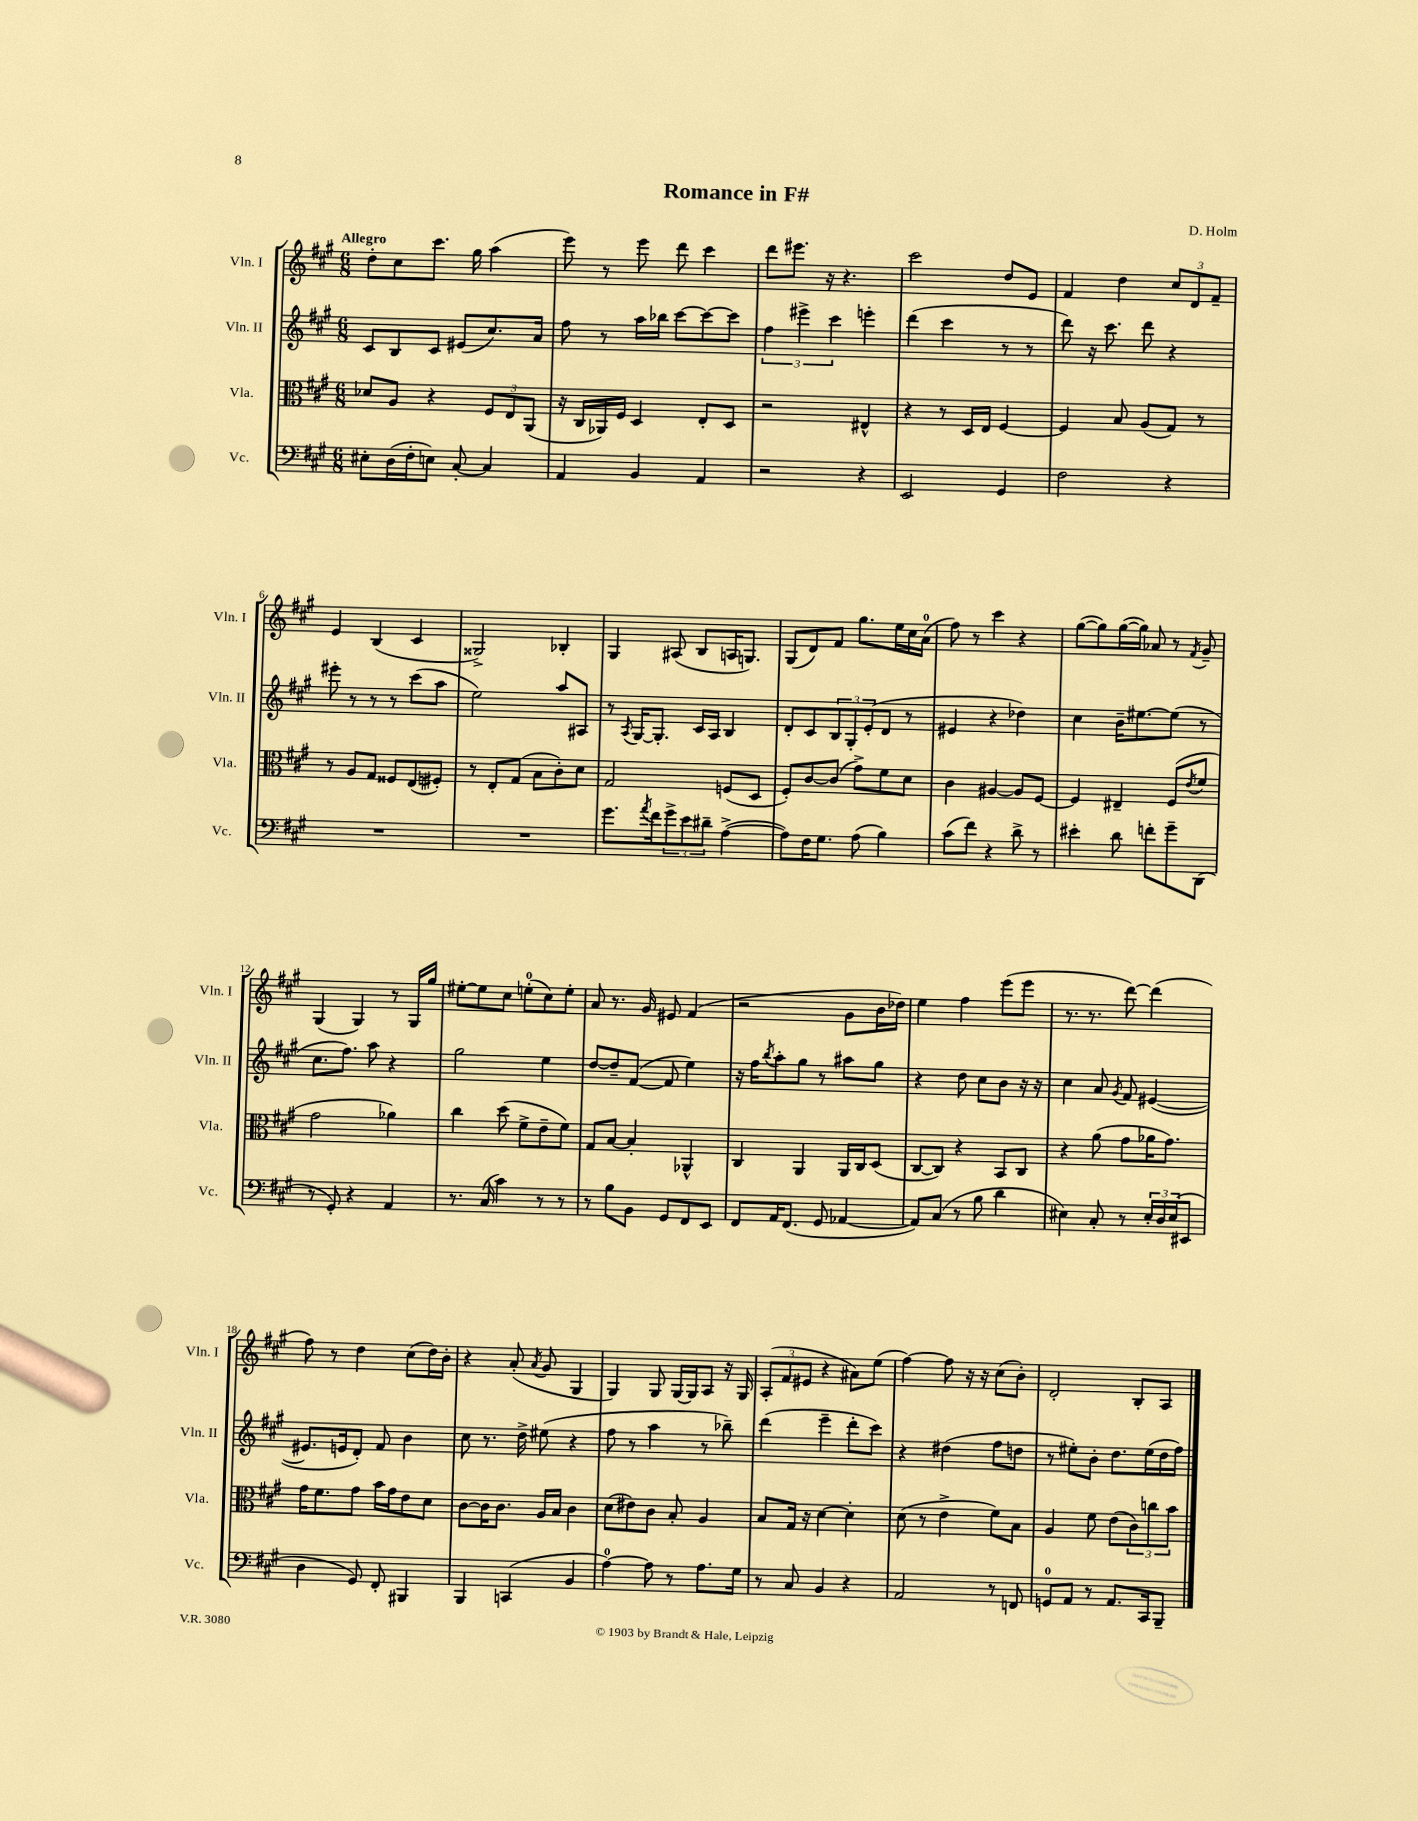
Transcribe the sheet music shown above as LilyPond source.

\header { title = "Romance in F#" composer = "D. Holm" }
<<
\new StaffGroup <<
\new Staff = "s0" \with { instrumentName = "Vln. I" shortInstrumentName = "Vln. I" } {
    \clef treble \key a \major \numericTimeSignature \time 6/8 \tempo "Allegro"
    d''8-. cis''8 cis'''8. gis''16 a''4( |
    e'''8) r8 e'''8 d'''8 cis'''4 |
    d'''8 eis'''8. r16 r4. |
    cis'''2 d''8 e'8 |
    fis'4 d''4 \tuplet 3/2 { cis''8 d'8 fis'8-- } |
    e'4 b4( cis'4 |
    gisis2->) bes4-. |
    gis4 ais8( b8 a16 g8.) |
    gis8( d'8) fis'8 gis''8. e''16 cis''16 a'16-0( |
    fis''8) r8 cis'''4 r4 |
    gis''8~( gis''8) gis''16~( gis''16) aes'8 r8 \acciaccatura { fis'8 } gis'8-- |
    gis4( gis4) r8 gis16 gis''16 |
    eis''8~-. eis''8 cis''8 e''8-0-.( cis''8) e''8-. |
    a'8 r8. gis'16 eis'8 fis'4( |
    r2 gis'8 b'16 des''16) |
    e''4 fis''4 e'''8( e'''8 |
    r8. r8. d'''8~) d'''4( |
    fis''8) r8 d''4 cis''8( d''16) b'16-. |
    r4 a'8-.( \acciaccatura { a'8 } gis'8 gis4 |
    gis4) gis8 gis16~ gis16 a8 r16 gis16 |
    \tuplet 3/2 { a8-.( fis'8 eis'8 } r4 ais'8) e''8( |
    fis''4~) fis''8 r16 r16 cis''8( b'8-.) |
    d'2-. b8-. a8 \bar "|." |
}
\new Staff = "s1" \with { instrumentName = "Vln. II" shortInstrumentName = "Vln. II" } {
    \clef treble \key a \major \numericTimeSignature \time 6/8
    cis'8 b8 cis'8 eis'8( cis''8.) a'16 |
    fis''8 r8 a''16 bes''16 cis'''8~ cis'''8~ cis'''8 |
    \tuplet 3/2 { fis''4 eis'''4-> cis'''4 } e'''4-. |
    d'''4( cis'''4 r8 r8 |
    d'''8) r16 cis'''8. d'''8 r4 |
    eis'''8-. r8 r8 r8 cis'''8( a''8 |
    e''2) a''8 ais8 |
    r8 \acciaccatura { a8 } gis16~ gis8.-. cis'16 a16 b4 |
    d'8-. cis'8 \tuplet 3/2 { b8 gis8-. e'8-.( } d'8 r8 |
    eis'4 r4 des''4) |
    cis''4 b'16-- eis''8.~ eis''8( r8 |
    cis''8. fis''8.) a''8 r4 |
    gis''2 e''4 |
    d''8~ d''8-- fis'8~( fis'8 e''4) |
    r16 fis''16 \acciaccatura { b''8 } a''8-. gis''8 r8 ais''8 gis''8 |
    r4 d''8 cis''8 b'8 r16 r16 |
    cis''4 a'8 \acciaccatura { gis'8 } fis'8 eis'4~( |
    eis'8. e'16 d'8-.) fis'8 b'4 |
    cis''8 r8. d''16-> eis''8( r4 |
    fis''8 r8 a''4 r8 bes''8--) |
    d'''4( e'''4-- d'''8-. cis'''8) |
    r4 dis''4( fis''8 d''8 |
    r8 eis''8-.) b'8-. d''8. eis''16( d''16 fis''16) \bar "|." |
}
\new Staff = "s2" \with { instrumentName = "Vla." shortInstrumentName = "Vla." } {
    \clef alto \key a \major \numericTimeSignature \time 6/8
    des'8 a8 r4 \tuplet 3/2 { fis8 e8 a,8( } |
    r16 cis16 aes,16) fis16 d4 e8-. d8 |
    r2 eis4-^ |
    r4 r8 d16 e16 fis4~ |
    fis4 b8 a8( gis8) r8 |
    r8 a8 gis8 fisis8 e8( fis8-.) |
    r8 e8-. gis8( b8 cis'8-.) d'8 |
    gis2 f8( d8 |
    fis8-.) cis'8~ cis'8( gis'8->) fis'8 d'8 |
    cis'4 ais4~ ais8 fis8~ |
    fis4 eis4-- fis8( \acciaccatura { e'8 } fis'8 |
    gis'2 aes'4) |
    cis''4 d''8( fis'8-> e'8-- fis'8) |
    gis8 b8~ b4-. aes,4-^ |
    cis4 a,4 a,16 cis16 d8( |
    cis8~ cis8) r4 b,8 cis8 |
    r4 a'8( gis'8 aes'16 gis'8.) |
    gis'16 fis'8. gis'8 b'16 gis'16 e'8 d'8 |
    cis'8~ cis'16 cis'8. a16 b16 cis'4 |
    d'8( eis'8) cis'8 b8-. a4 |
    b8 gis16 r16 d'4~ d'4-. |
    d'8( r8 e'4-> fis'8) b8 |
    a4 fis'8 e'8( \tuplet 3/2 { cis'8) c''8 b'8 } \bar "|." |
}
\new Staff = "s3" \with { instrumentName = "Vc." shortInstrumentName = "Vc." } {
    \clef bass \key a \major \numericTimeSignature \time 6/8
    eis8-. d16( fis16-. e8) cis8~-. cis4 |
    a,4 b,4 a,4 |
    r2 r4 |
    e,2 gis,4 |
    fis2 r4 |
    R2. |
    R2. |
    gis'8. \acciaccatura { a'8 } fis'16 \tuplet 3/2 { gis'8-> e'8 dis'8-- } a4~->( |
    a8) fis16 gis8. a8( b4) |
    cis'8( fis'8) r4 d'8-> r8 |
    eis'4-. d'8 f'8-. gis'8-- d,8( |
    r8 gis,8-.) r4 a,4 |
    r8. cis16( cis'4) r8 r8 |
    r8 b8 b,8 gis,8 fis,8 e,8 |
    fis,8 a,16 fis,8.( gis,8 aes,4~ |
    aes,8) cis8( r8 b8 d'4 |
    eis4) cis8-. r8 \tuplet 3/2 { eis16-. d16 eis16( } eis,8 |
    d4 gis,8) fis,8-. bis,,4 |
    b,,4 c,4( b,4 |
    a4-0~) a8 r8 a8. gis16 |
    r8 cis8 b,4 r4 |
    a,2 r8 f,8 |
    g,8-0 a,8 r8 a,8. cis,16 b,,8-- \bar "|." |
}
>>
>>
